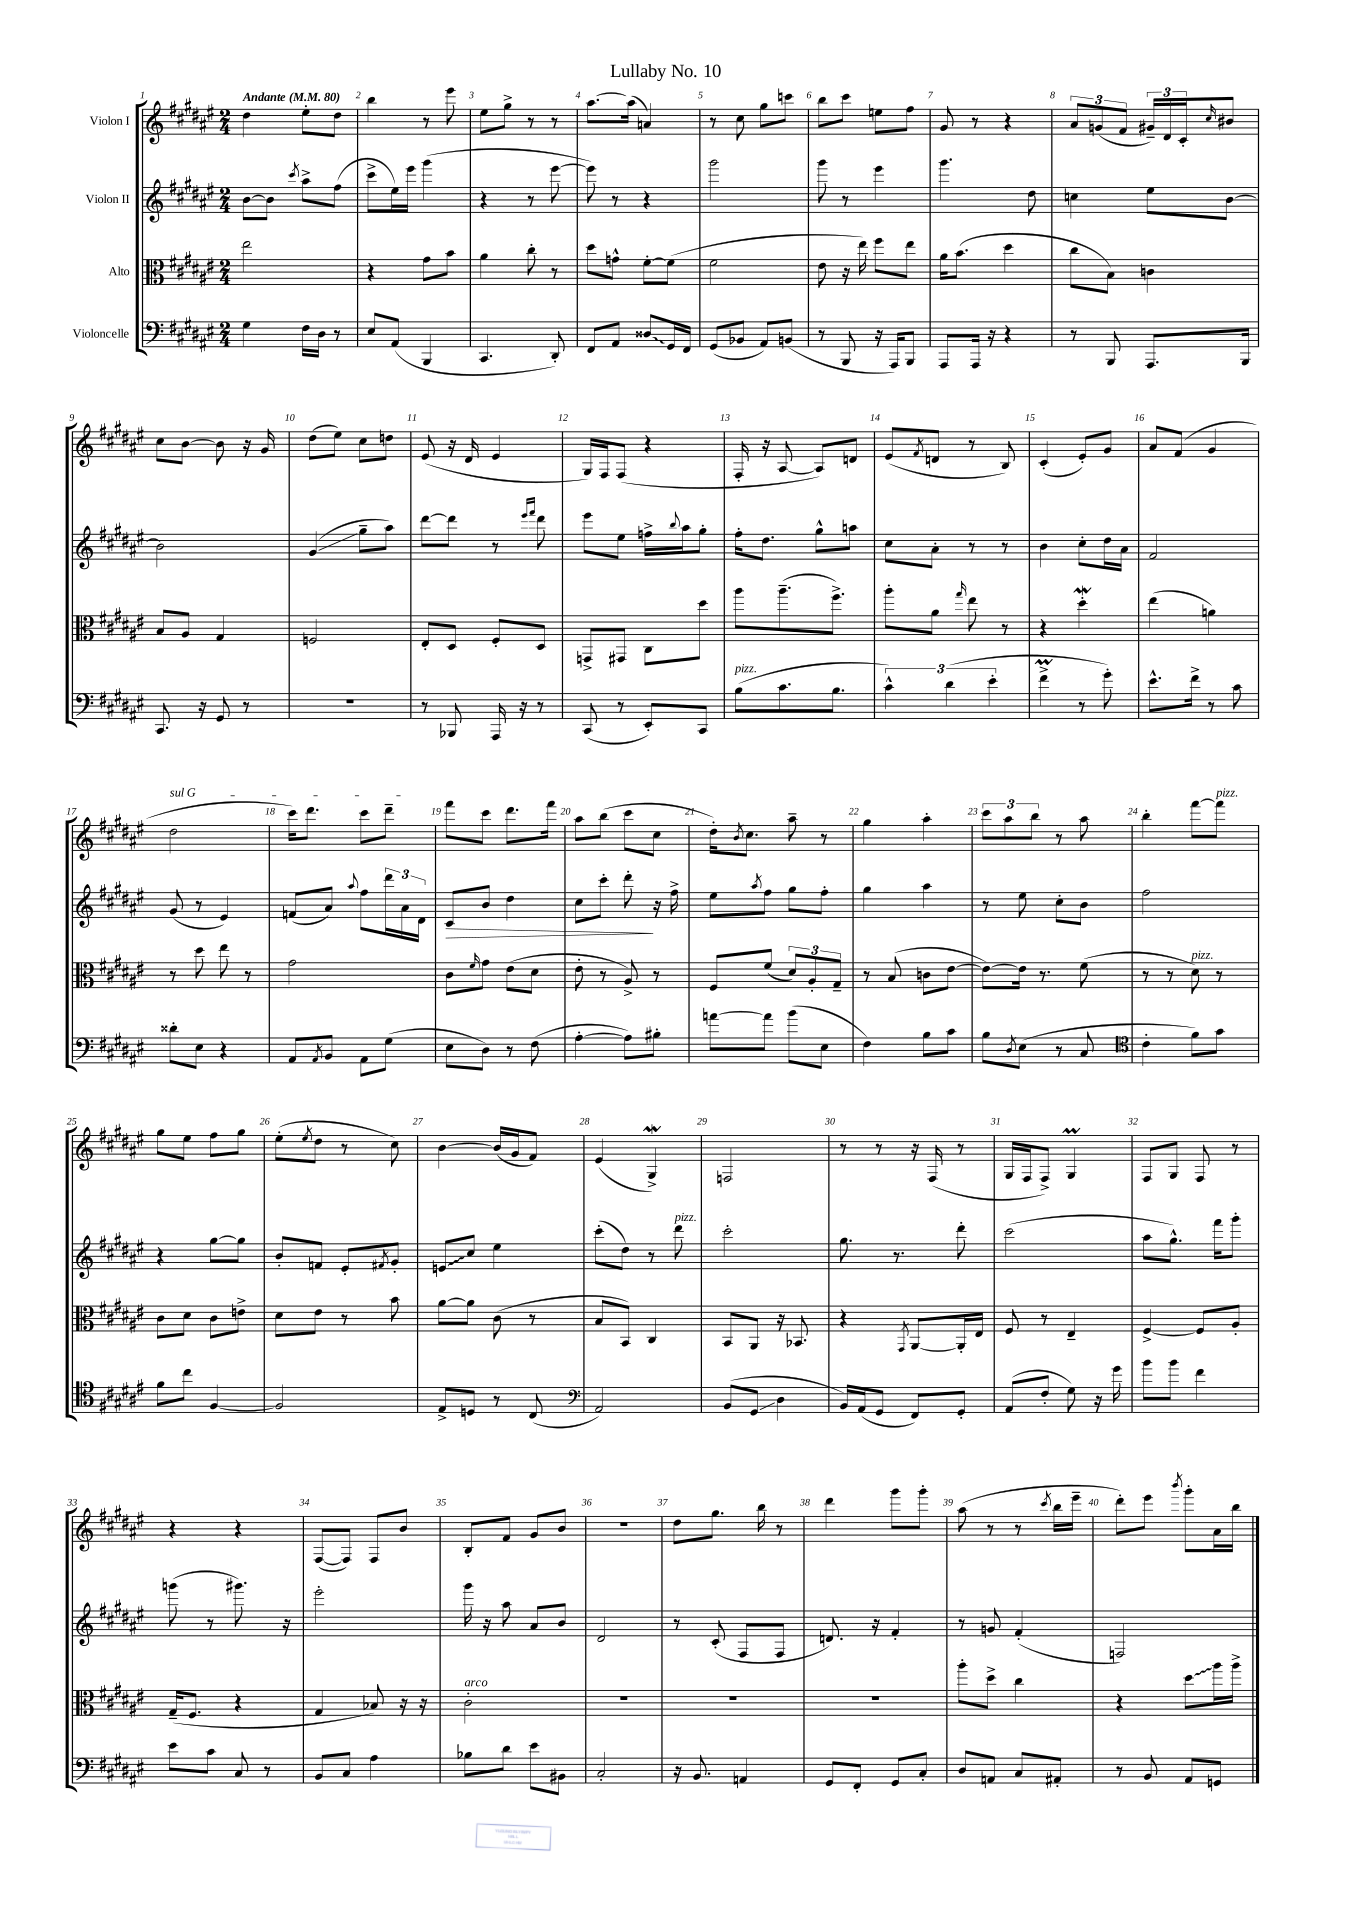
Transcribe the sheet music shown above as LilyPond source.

\header { title = "Lullaby No. 10" }
<<
\new StaffGroup <<
\new Staff = "s0" \with { instrumentName = "Violon I" } {
    \clef treble \key fis \major \numericTimeSignature \time 2/4 \tempo "Andante" 4 = 80
    dis''4 eis''8-. dis''8 |
    b''4 r8 eis'''8 |
    eis''8 gis''8-> r8 r8 |
    ais''8.~ ais''16( a'4) |
    r8 cis''8 gis''8 c'''8 |
    b''8 cis'''8 e''8 fis''8 |
    gis'8 r8 r4 |
    \tuplet 3/2 { ais'8 g'8( fis'8 } \tuplet 3/2 { gis'16--) dis'16 cis'16-. } \grace { cis''16 } bis'8 |
    cis''8 b'8~ b'8 r16 gis'16 |
    dis''8( eis''8) cis''8 d''8 |
    eis'8( r16 dis'16 eis'4 |
    gis16) fis16 fis8( r4 |
    fis16-. r16 ais8~ ais8) d'8 |
    eis'8( \acciaccatura { fis'8 } d'8 r8 b8) |
    cis'4-.( eis'8-.) gis'8 |
    ais'8 fis'8( gis'4 |
    \once \override TextSpanner.bound-details.left.text = \markup { \italic "sul G" } dis''2\startTextSpan |
    cis'''16) dis'''8. cis'''8 dis'''8--\stopTextSpan |
    fis'''8 cis'''8 dis'''8. fis'''16 |
    ais''8 b''8( cis'''8 cis''8 |
    dis''16-.) \acciaccatura { b'8 } cis''8. ais''8-- r8 |
    gis''4 ais''4-. |
    \tuplet 3/2 { cis'''8 ais''8 b''8 } r8 ais''8 |
    b''4-. fis'''8~ fis'''8^\markup { \italic "pizz." } |
    gis''8 eis''8 fis''8 gis''8 |
    eis''8-.( \acciaccatura { eis''8 } dis''8 r8 cis''8) |
    b'4~ b'16( gis'16 fis'8) |
    eis'4( gis4->\mordent) |
    f2 |
    r8 r8 r16 fis16( r8 |
    gis16 fis16 fis8->) gis4\prall |
    fis8 gis8 fis8 r8 |
    r4 r4 |
    fis8~( fis8) fis8 b'8 |
    b8-. fis'8 gis'8 b'8 |
    R2 |
    dis''8 gis''8. b''16 r8 |
    dis'''4 gis'''8 gis'''8-. |
    ais''8( r8 r8 \acciaccatura { cis'''8 } b''16 eis'''16-- |
    dis'''8-.) eis'''8 \acciaccatura { b'''8 } gis'''8-. ais'16 b''16 \bar "|." |
}
\new Staff = "s1" \with { instrumentName = "Violon II" } {
    \clef treble \key fis \major \numericTimeSignature \time 2/4
    b'8~ b'8 \acciaccatura { cis'''8 } ais''8-> fis''8( |
    cis'''8-> eis''16) eis'''16 gis'''4( |
    r4 r8 eis'''8~ |
    eis'''8) r8 r4 |
    gis'''2 |
    gis'''8 r8 eis'''4 |
    gis'''4. dis''8 |
    c''4 eis''8 b'8~ |
    b'2 |
    gis'4\glissando( gis''8-- ais''8) |
    dis'''8~ dis'''8 r8 \grace { eis'''16 fis'''16 } dis'''8 |
    eis'''8 eis''8 f''16-> \appoggiatura { b''8 } ais''16 gis''8-. |
    fis''16-. dis''8. gis''8-^ a''8 |
    cis''8 ais'8-. r8 r8 |
    b'4 cis''8-. dis''16 ais'16 |
    fis'2 |
    gis'8( r8 eis'4) |
    f'8( ais'8) \appoggiatura { ais''8 } fis''8 \tuplet 3/2 { dis'''16 ais'16 dis'16 } |
    cis'8\> b'8 dis''4 |
    cis''8 cis'''8-. dis'''8-.\! r16 fis''16-> |
    eis''8 \acciaccatura { ais''8 } fis''8 gis''8 fis''8-. |
    gis''4 ais''4 |
    r8 eis''8 cis''8-. b'8 |
    fis''2 |
    r4 gis''8~ gis''8 |
    b'8-. f'8 eis'8-. \acciaccatura { fis'8 } gis'8-. |
    \once \override Glissando.style = #'zigzag e'8\glissando cis''8 eis''4 |
    cis'''8-.( dis''8) r8 dis'''8^\markup { \italic "pizz." } |
    cis'''2-. |
    gis''8. r8. dis'''8-. |
    cis'''2( |
    ais''8 gis''8.-^) fis'''16 gis'''8-. |
    g'''8( r8 gis'''8.) r16 |
    eis'''2-. |
    gis'''16 r16 ais''8 ais'8 b'8 |
    dis'2 |
    r8 cis'8-.( fis8 fis8 |
    d'8.) r16 fis'4-. |
    r8 g'8 fis'4-.( |
    f2) \bar "|." |
}
\new Staff = "s2" \with { instrumentName = "Alto" } {
    \clef alto \key fis \major \numericTimeSignature \time 2/4
    eis''2 |
    r4 gis'8 b'8 |
    ais'4 cis''8-. r8 |
    dis''8 g'8-^ fis'8~-. fis'8( |
    fis'2 |
    eis'8 r16 eis''16) fis''8 eis''8 |
    ais'16 b'8.( dis''4 |
    cis''8 b8) c'4 |
    b8 ais8 gis4 |
    f2 |
    eis8-. dis8 fis8-. dis8 |
    g,8-> gis,8 cis8 dis''8 |
    ais''8 ais''8.--( fis''8.->) |
    ais''8-. ais'8 \grace { gis''16 } eis''8 r8 |
    r4 dis''4-.\mordent |
    eis''4( a'4) |
    r8 dis''8 eis''8 r8 |
    gis'2 |
    cis'8 \grace { fis'16 } gis'8 eis'8( dis'8 |
    eis'8-. r8 ais8->) r8 |
    fis8 fis'8( \tuplet 3/2 { dis'8) ais8-. gis8-- } |
    r8 b8( c'8 eis'8~ |
    eis'8~) eis'16 r8. fis'8( |
    r8 r8 dis'8^\markup { \italic "pizz." }) r8 |
    cis'8 dis'8 cis'8 e'8-> |
    dis'8 eis'8 r8 b'8 |
    ais'8~ ais'8 cis'8( r8 |
    b8 b,8) cis4 |
    b,8 ais,8 r16 bes,8. |
    r4 \acciaccatura { gis,8 } ais,8~ ais,16-. eis16 |
    fis8 r8 eis4-- |
    fis4~-> fis8 ais8-. |
    gis16--( fis8. r4 |
    gis4 bes8) r16 r16 |
    cis'2-.^\markup { \italic "arco" } |
    R2 |
    R2 |
    R2 |
    ais''8-. dis''8-> cis''4 |
    r4 \once \override Glissando.style = #'zigzag dis''8\glissando ais''16 ais''16-> \bar "|." |
}
\new Staff = "s3" \with { instrumentName = "Violoncelle" } {
    \clef bass \key fis \major \numericTimeSignature \time 2/4
    gis4 fis16 dis16 r8 |
    eis8 ais,8( b,,4 |
    cis,4. dis,8-.) |
    fis,8 ais,8 \once \override Glissando.style = #'zigzag disis8\glissando gis,16 fis,16 |
    gis,8( bes,8 ais,8) b,8( |
    r8 b,,8 r16 ais,,16) b,,8 |
    ais,,8 ais,,16 r16 r4 |
    r8 b,,8 ais,,8. b,,16 |
    cis,8. r16 gis,8 r8 |
    r2 |
    r8 bes,,8 ais,,16 r16 r8 |
    cis,8( r8 eis,8-.) cis,8 |
    b8^\markup { \italic "pizz." }( cis'8. b8. |
    \tuplet 3/2 { cis'4-^) dis'4( eis'4-. } |
    fis'4->\prall r8 gis'8-.) |
    eis'8.-^ fis'16-> r8 cis'8 |
    disis'8-. eis8 r4 |
    ais,8 \acciaccatura { ais,8 } b,8 ais,8 gis8( |
    eis8 dis8) r8 fis8( |
    ais4~-. ais8) bis8-. |
    a'8~ a'8 b'8( eis8 |
    fis4) b8 cis'8 |
    b8 \acciaccatura { dis8 } eis8( r8 cis8 |
    \clef tenor cis'4-. fis'8) gis'8 |
    fis'8 cis''8 fis4~ |
    fis2 |
    eis8-> d8 r8 cis8( |
    \clef bass ais,2) |
    b,8( gis,8\glissando dis4 |
    b,16) ais,16( gis,8 fis,8) gis,8-. |
    ais,8( fis8-. gis8) r16 gis'16 |
    b'8 b'8 fis'4 |
    eis'8 cis'8 cis8 r8 |
    b,8 cis8 ais4 |
    bes8 dis'8 eis'8 bis,8 |
    cis2-. |
    r16 b,8. a,4 |
    gis,8 fis,8-. gis,8 cis8-. |
    dis8 a,8 cis8 ais,8-. |
    r8 b,8 ais,8 g,8 \bar "|." |
}
>>
>>
\layout { \context { \Score \override BarNumber.break-visibility = ##(#f #t #t) barNumberVisibility = #all-bar-numbers-visible } }
